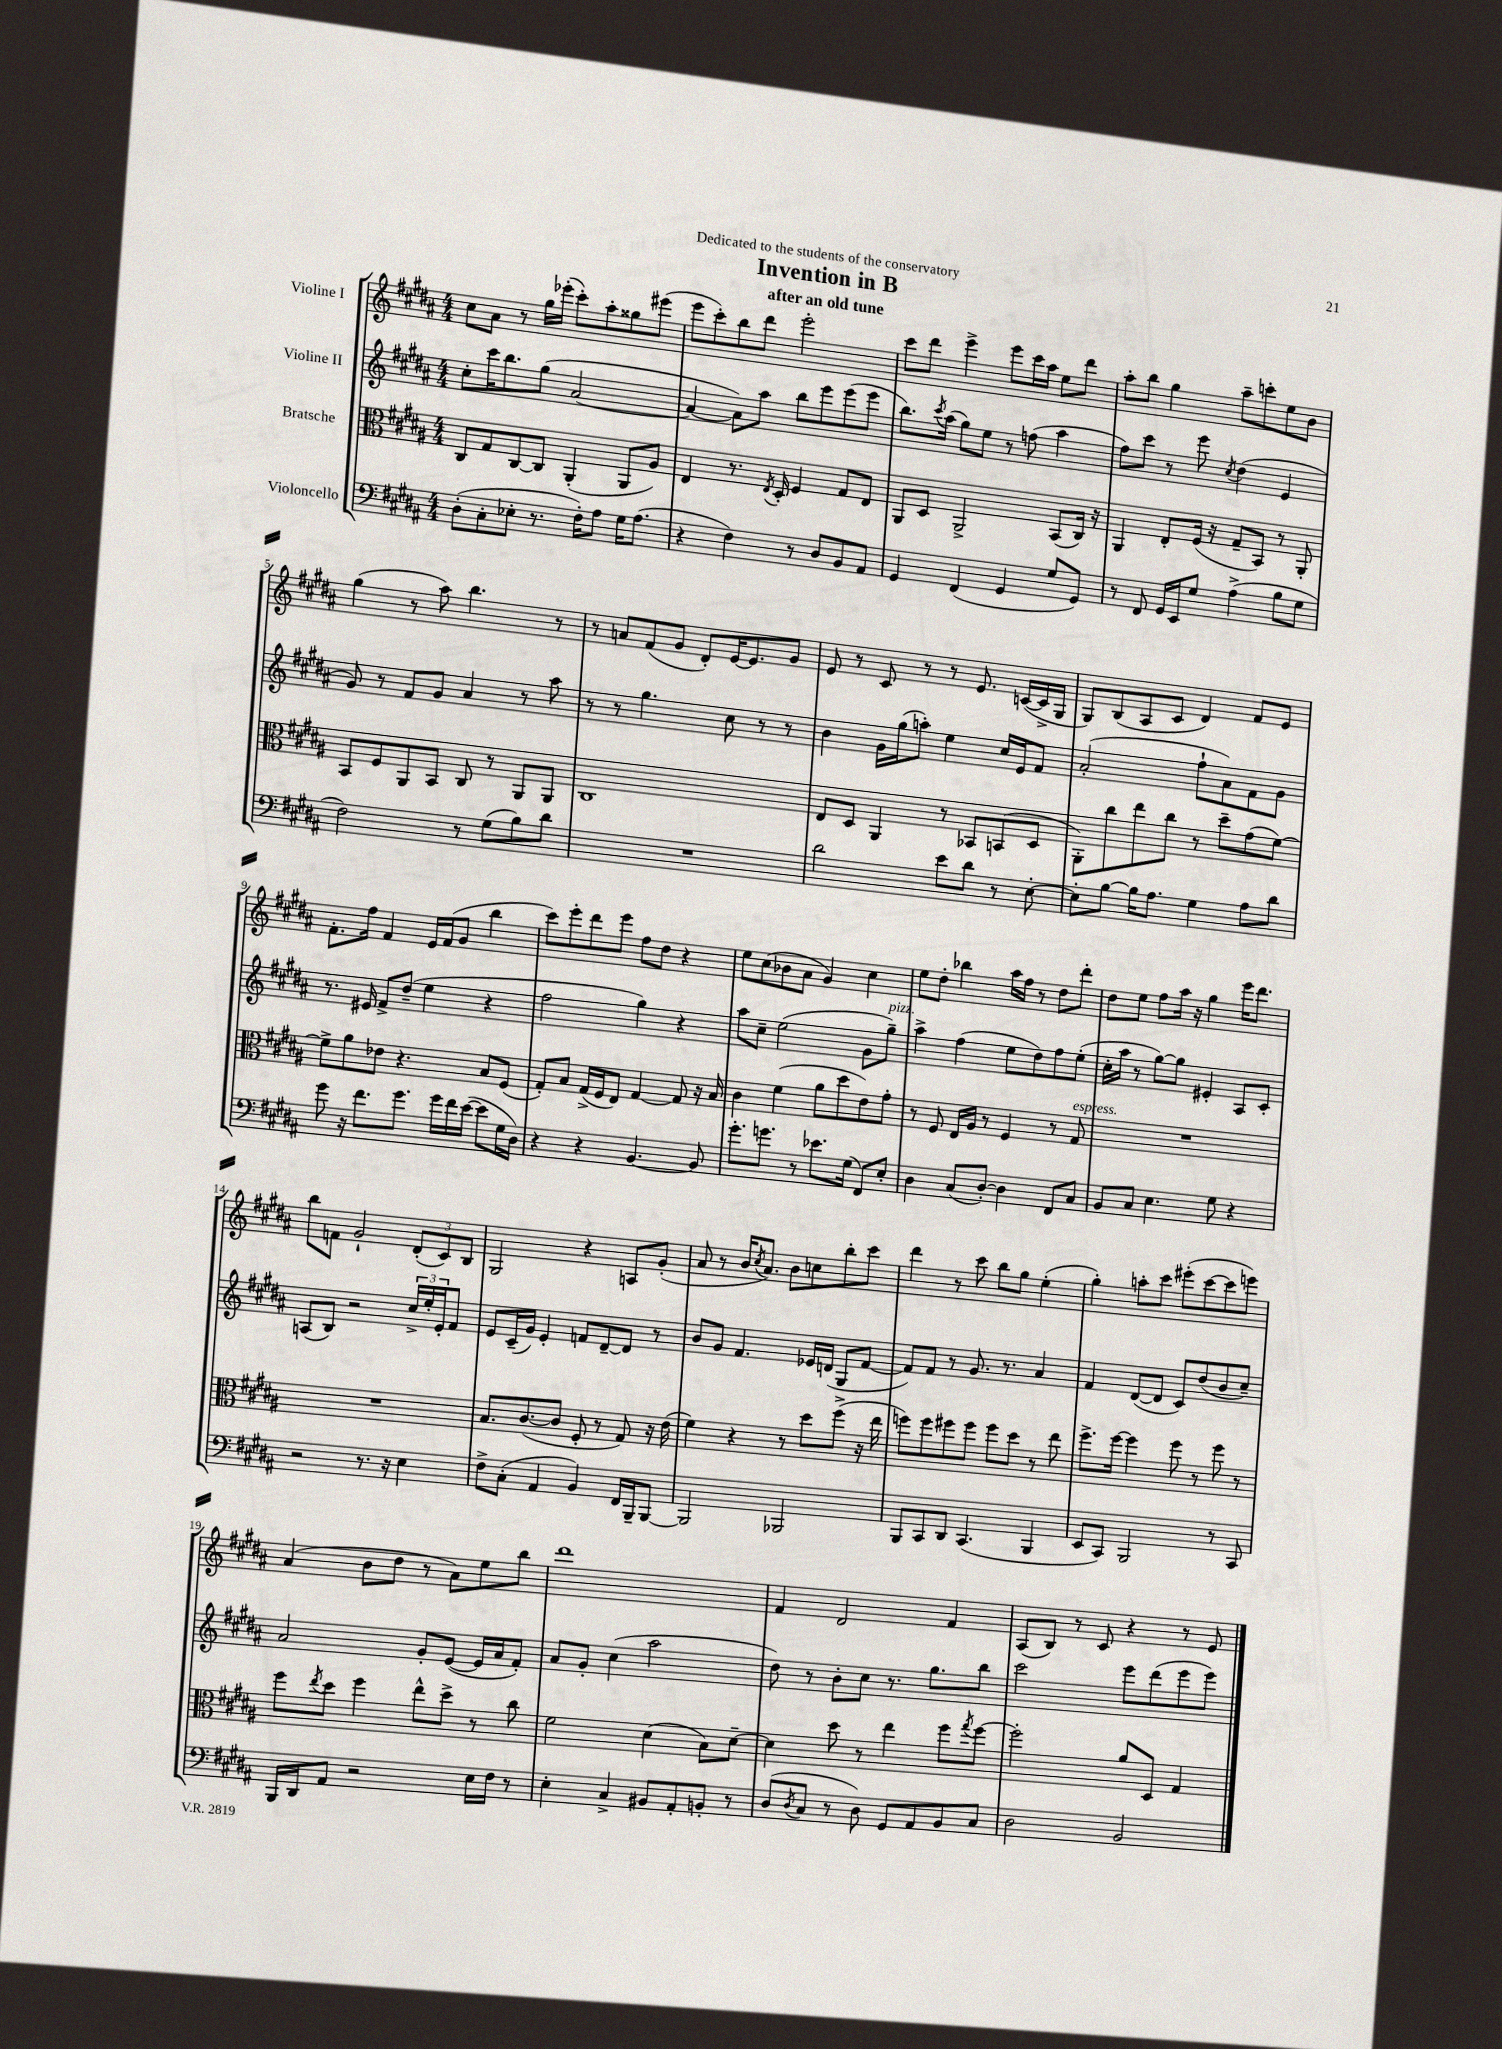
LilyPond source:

\header { title = "Invention in B" subtitle = "after an old tune" dedication = "Dedicated to the students of the conservatory" }
<<
\new StaffGroup <<
\new Staff = "s0" \with { instrumentName = "Violine I" } {
    \clef treble \key b \major \numericTimeSignature \time 4/4
    cis''8 ais'8 r8 gis''16 ees'''16-.( cis'''8-.) ais''8-. gisis''8 eis'''8( |
    e'''8 cis'''8-.) b''8 dis'''8 e'''2-. |
    cis'''8 dis'''8 e'''4-> e'''8 cis'''16 ais''16 e''8 dis'''8 |
    ais''8-. b''8 gis''4 ais''8-- c'''8-. e''8 b'8 |
    gis''4( r8 ais''8) b''4. r8 |
    r8 a'8 fis'8( gis'8 dis'8-.) e'16~ e'8. gis'8 |
    e'8 r8 cis'8 r8 r8 e'8. c'16~( c'16-> gis16 |
    gis8) b8( ais8 cis'8 dis'4) fis'8 e'8 |
    fis'8.-. fis''16 fis'4 e'16 fis'16( gis'8 b''4 |
    cis'''8) e'''8-. dis'''8 e'''8 fis''8 dis''8 r4 |
    e''8 cis''8( bes'8 ais'8 gis'4) cis''4 |
    e''8 dis''8-. bes''4 ais''16 fis''16 r8 dis''8 dis'''8-. |
    dis''8 e''8 fis''8 ais''16 r16 gis''4 e'''16 dis'''8. |
    b''8 f'8 gis'2-! \tuplet 3/2 { dis'8-.( cis'8) b8 } |
    gis2 r4 a8 gis'8-.( |
    ais'8 r8 b'16 \acciaccatura { cis''8 } ais'8.) b'8 c''8 b''8-. cis'''8 |
    dis'''4 r8 cis'''8 b''8 gis''8 e''4-.( |
    gis''4-.) a''8-. cis'''8 eis'''8-.( cis'''8~ cis'''8 e'''8) |
    ais'4( b'8 dis''8 r8 ais'8) e''8 b''8 |
    dis'''1 |
    fis'4 dis'2 fis'4 |
    ais8( b8) r8 cis'8 r4 r8 e'8 \bar "|." |
}
\new Staff = "s1" \with { instrumentName = "Violine II" } {
    \clef treble \key b \major \numericTimeSignature \time 4/4
    cis''8-. cis'''16 b''8. gis''8( ais'2~ |
    ais'4~ ais'8) ais''8 b''8 e'''8 e'''8( e'''8 |
    b''8.) \acciaccatura { cis'''8 } ais''16( gis''8) e''8 r8 f''8( ais''4 |
    fis''8) cis'''8 r8 e'''8 \acciaccatura { cis''8 } dis''4( e'4 |
    gis'8) r8 fis'8 gis'8 ais'4 r8 ais''8 |
    r8 r8 gis''4. cis''8 r8 r8 |
    b'4 gis'16 gis''16( a''8-.) e''4 cis''16 e'16 fis'8 |
    ais'2-.( fis''8-! ais'8) fis'8 gis'8 |
    r8. eis'16 fis'8-> dis''8--( e''4 r4 |
    fis''2 gis''4) r4 |
    ais''8 cis''8-- e''2( gis'8 gis''8--^\markup { \italic "pizz." }) |
    ais''4-> fis''4( e''8 dis''8) fis''8 e''8-.( |
    cis''16-. ais''16 r8 gis''8~) gis''8 eis'4-. ais8 cis'8-. |
    a8( b8) r2 \tuplet 3/2 { cis''16-> e''16-. e'16-. } fis'8 |
    e'8 cis'16--( gis'16) e'4-. f'8 dis'8~-- dis'8 r8 |
    b'8 gis'8 fis'4. ees'16 d'16( gis8 fis'8~ |
    fis'8) fis'8 r8 gis'8. r8. ais'4 |
    fis'4 dis'8~( dis'8 cis'8) dis''8( b'8 cis''8--) |
    ais'2 gis'8-. e'8~( e'16 ais'16 fis'8-.) |
    ais'8 gis'8-. cis''4( ais''2 |
    dis''8) r8 b'8-. cis''8 r8. gis''8. b''8 |
    cis'''2 e'''8 dis'''8( e'''8 e'''8) \bar "|." |
}
\new Staff = "s2" \with { instrumentName = "Bratsche" } {
    \clef alto \key b \major \numericTimeSignature \time 4/4
    cis8 gis8 cis8~ cis8 ais,4-.( ais,8 ais8) |
    e4 r8. \acciaccatura { e8 } dis16-. fis4 gis8 e8 |
    ais,8 dis8 ais,2-> b,8( cis16) r16 |
    ais,4 e8-. fis16( r16 gis8-- b,8) r8 ais,8-. |
    b,8 fis8 ais,8 b,8 cis8 r8 ais,8 ais,8 |
    cis1 |
    e8 dis8 ais,4 r8 bes,8 b,8( dis8 |
    ais,8-.) cis''8 e''8 cis''8 r8 dis''8-- gis'8( fis'8~) |
    fis'8-> ais'8 ees'8 r4. b8 fis8( |
    gis8-.) b8 gis16->( fis16 e8) gis4~ gis8 r16 b16 |
    cis'4 fis'4( ais'8 dis''8 e'8) gis'8-. |
    r8 fis8 e16 ais16 r8 fis4 r8 gis8^\markup { \italic "espress." } |
    R1 |
    R1 |
    b8. cis'8.~( cis'8 fis8-. r8 gis8) r16 e'16( |
    fis'4) r4 r8 dis''8 fis''8->( r16 e''16 |
    f''8) f''8 fis''8 fis''8 fis''8 dis''8 r8 e''8 |
    fis''8.-> fis''16~ fis''4 fis''8 r8 fis''8 r8 |
    fis''8 \acciaccatura { e''8 } dis''8 fis''4 e''8-^ dis''8-> r8 cis''8 |
    fis'2 dis'4( b8) dis'8~-- |
    dis'4 dis''8 r8 e''4 fis''8 \acciaccatura { gis''8 } fis''8~ |
    fis''2-. ais'8 dis8 gis4 \bar "|." |
}
\new Staff = "s3" \with { instrumentName = "Violoncello" } {
    \clef bass \key b \major \numericTimeSignature \time 4/4
    dis8-.( cis8-. ees8-. r8. fis16-.) ais8 gis16 ais8.( |
    r4 fis4) r8 dis8 b,8 ais,8 |
    gis,4 fis,4( gis,4 gis8 gis,8) |
    r8 fis,8 gis,16 e,16 gis8 ais4->( b8 gis8 |
    fis2) r8 gis8( b8) dis'8 |
    R1 |
    dis'2 e'8 dis'8 r8 e8~-. |
    e8-. b8~ b16 ais8. gis4 ais8 dis'8 |
    gis'8 r16 fis'8. gis'8. gis'16 fis'16 e'16~( e'8 gis16 dis16) |
    r4 r4 b,4.~ b,8 |
    gis'8.-. g'8. r8 ees'8. gis16( fis,8) e8-. |
    dis4 cis8( dis8~-.) dis4 fis,8 cis8 |
    b,8 cis8 e4. gis8 r4 |
    r2 r8. r16 e4 |
    fis8-> cis8-.( ais,4 b,4) fis,16 b,,16-- b,,8~ |
    b,,2 bes,,2 |
    b,,8 cis,8 dis,8 cis,4.( b,,4 |
    e,8 cis,8) b,,2 r8 cis,8 |
    b,,16 dis,16 ais,8 r2 e16 fis16 r8 |
    e4-. cis4-> bis,8 ais,8-. b,8-. r8 |
    dis8( \acciaccatura { dis8 } cis8 r8 dis8) gis,8 ais,8 b,8 cis8 |
    dis2 b,2 \bar "|." |
}
>>
>>
